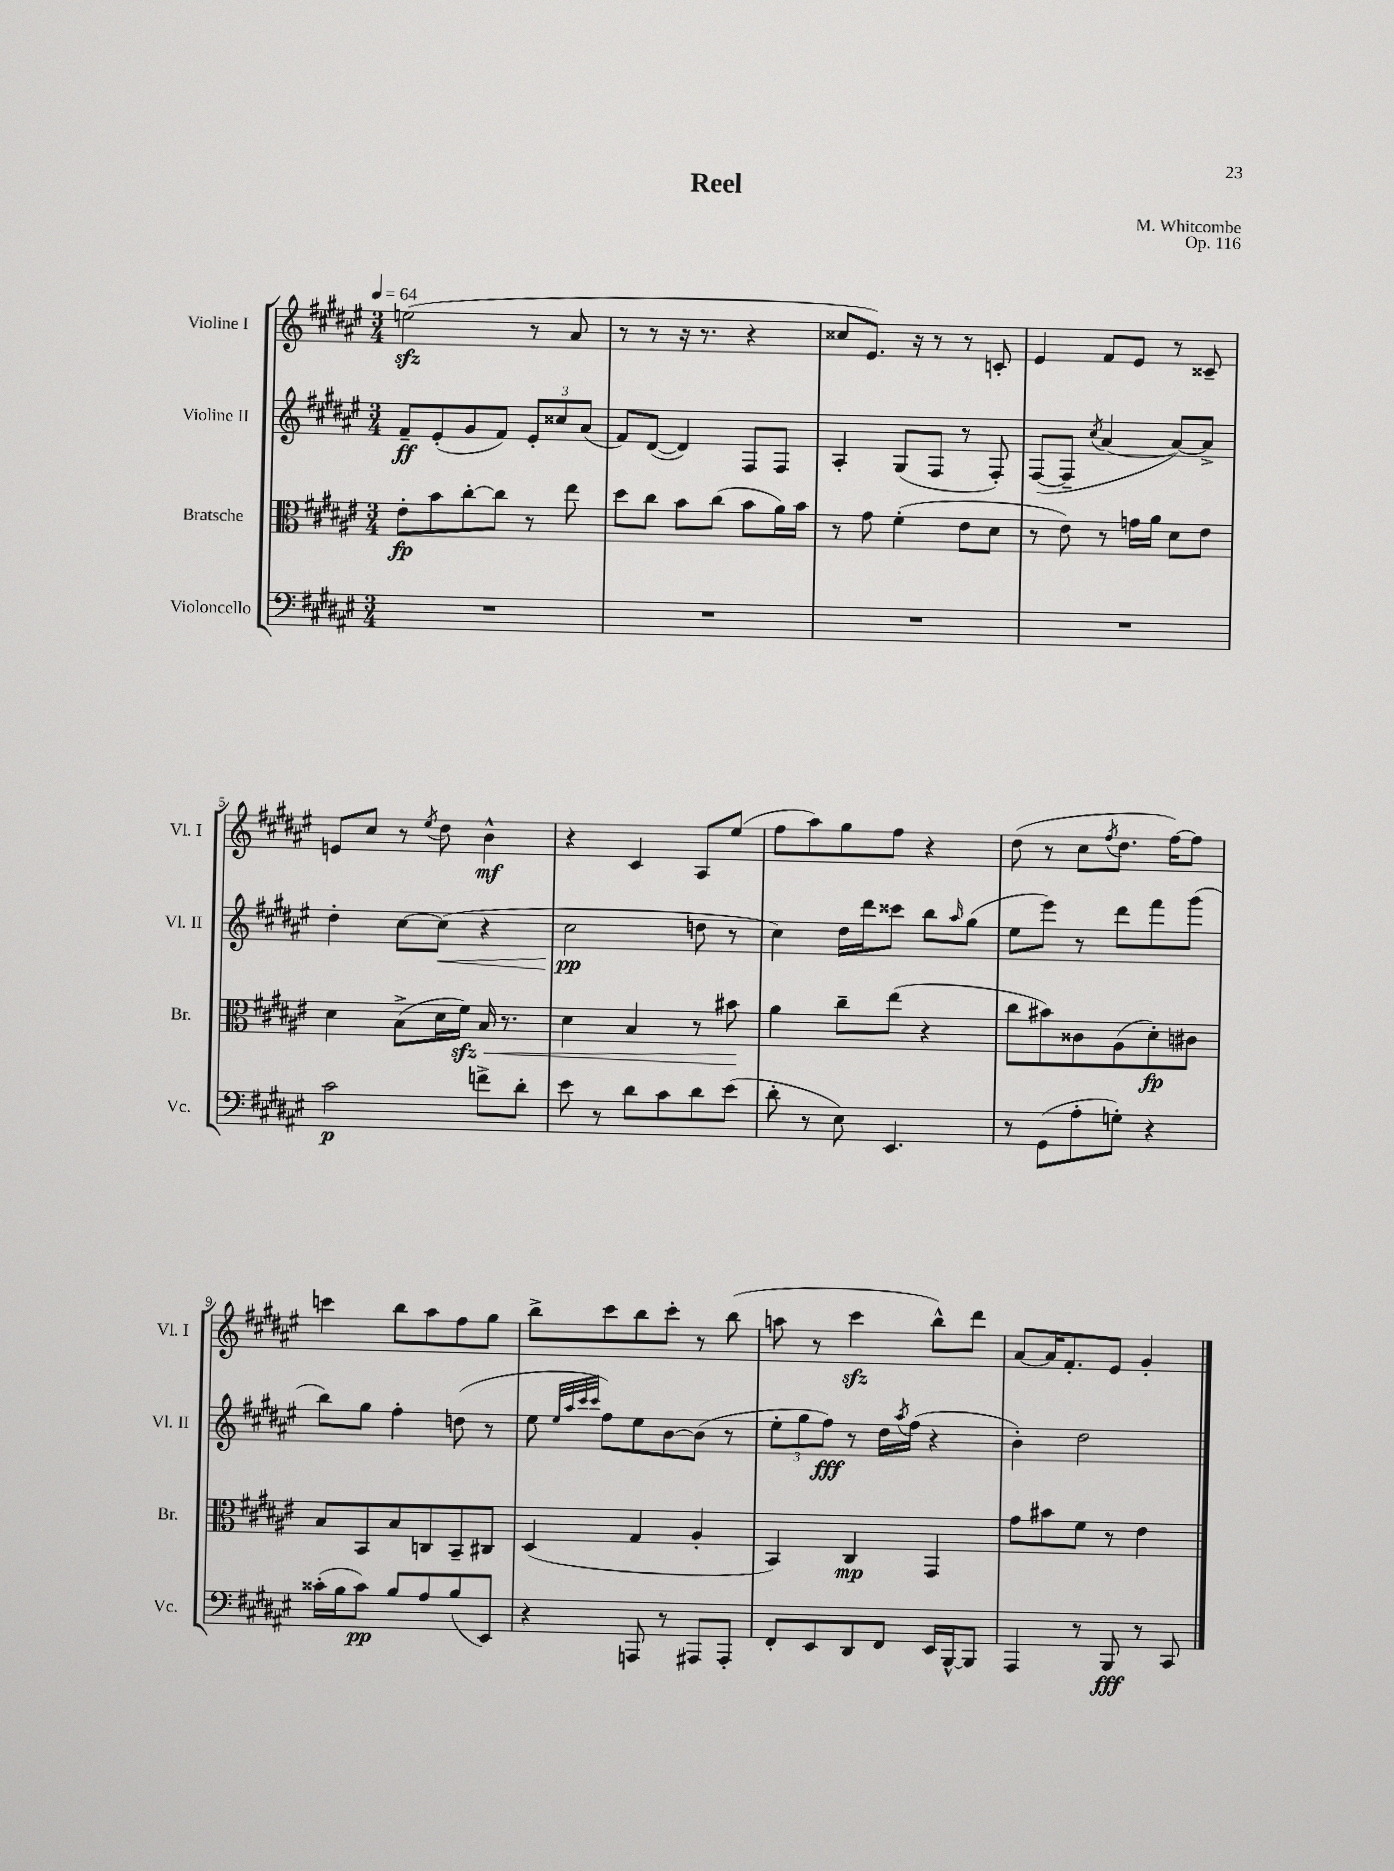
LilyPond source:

\header { title = "Reel" composer = "M. Whitcombe" opus = "Op. 116" }
<<
\new StaffGroup <<
\new Staff = "s0" \with { instrumentName = "Violine I" shortInstrumentName = "Vl. I" } {
    \clef treble \key fis \major \numericTimeSignature \time 3/4 \tempo 4 = 64
    e''2\sfz( r8 ais'8 |
    r8 r8 r16 r8. r4 |
    cisis''8 eis'8.) r16 r8 r8 c'8-. |
    eis'4 fis'8 eis'8 r8 cisis'8-- |
    e'8 cis''8 r8 \acciaccatura { eis''8 } dis''8 b'4-^\mf |
    r4 cis'4 ais8 eis''8( |
    fis''8 ais''8) gis''8 fis''8 r4 |
    dis''8( r8 cis''8 \acciaccatura { fis''8 } dis''8. fis''16~) fis''8 |
    c'''4 b''8 ais''8 fis''8 gis''8 |
    b''8-> cis'''8 b''8 cis'''8-. r8 b''8( |
    a''8 r8 cis'''4\sfz b''8-^) dis'''8 |
    ais'8~ ais'16 fis'8.-. eis'8 gis'4-. \bar "|." |
}
\new Staff = "s1" \with { instrumentName = "Violine II" shortInstrumentName = "Vl. II" } {
    \clef treble \key fis \major \numericTimeSignature \time 3/4
    fis'8--\ff eis'8-.( gis'8 fis'8) \tuplet 3/2 { eis'8-. cisis''8 ais'8( } |
    fis'8) dis'8~( dis'4) fis8 fis8 |
    ais4-. gis8( fis8 r8 fis8-.) |
    fis8~( fis8-- \acciaccatura { cis''8 } ais'4~ ais'8~) ais'8-> |
    dis''4-. cis''8~ cis''8\<( r4 |
    cis''2\pp\! d''8 r8 |
    cis''4) dis''16 dis'''16 cisis'''8 b''8 \grace { ais''16 } gis''8( |
    eis''8 eis'''8) r8 dis'''8 fis'''8 gis'''8( |
    b''8) gis''8 fis''4-. d''8( r8 |
    eis''8 \grace { eis''32 ais''32 cis'''32 cis'''32 } fis''8) eis''8 b'8~ b'8( r8 |
    \tuplet 3/2 { eis''8-. gis''8 fis''8\fff) } r8 dis''16 \acciaccatura { ais''8 } fis''16( r4 |
    b'4-.) dis''2 \bar "|." |
}
\new Staff = "s2" \with { instrumentName = "Bratsche" shortInstrumentName = "Br." } {
    \clef alto \key fis \major \numericTimeSignature \time 3/4
    eis'8-.\fp b'8 cis''8~-. cis''8 r8 eis''8 |
    dis''8 cis''8 b'8 cis''8( b'8 ais'16) b'16 |
    r8 gis'8 fis'4-.( eis'8 dis'8 |
    r8 eis'8) r8 g'16 ais'16 dis'8 eis'8 |
    dis'4 b8->( dis'16 fis'16\sfz\<) b16 r8. |
    dis'4 b4 r8 bis'8\! |
    ais'4 cis''8-- eis''8( r4 |
    cis''8 bis'8) cisis'8 ais8( dis'8-.\fp) cis'8 |
    b8 b,8 b8 c8 b,8-- cis8 |
    dis4( gis4 ais4-. |
    b,4) cis4\mp gis,4 |
    gis'8 bis'8 fis'8 r8 eis'4 \bar "|." |
}
\new Staff = "s3" \with { instrumentName = "Violoncello" shortInstrumentName = "Vc." } {
    \clef bass \key fis \major \numericTimeSignature \time 3/4
    R2. |
    R2. |
    R2. |
    R2. |
    cis'2\p f'8-> dis'8-. |
    eis'8 r8 dis'8 cis'8 dis'8 eis'8( |
    dis'8-. r8 eis8) eis,4. |
    r8 gis,8( ais8-. g8-.) r4 |
    cisis'16-.( b16 cisis'8\pp) b8 ais8 b8( eis,8) |
    r4 a,,8 r8 ais,,8 ais,,8-. |
    fis,8-. eis,8 dis,8 fis,8 eis,16 b,,16~-^ b,,8 |
    ais,,4 r8 b,,8\fff r8 cis,8 \bar "|." |
}
>>
>>
